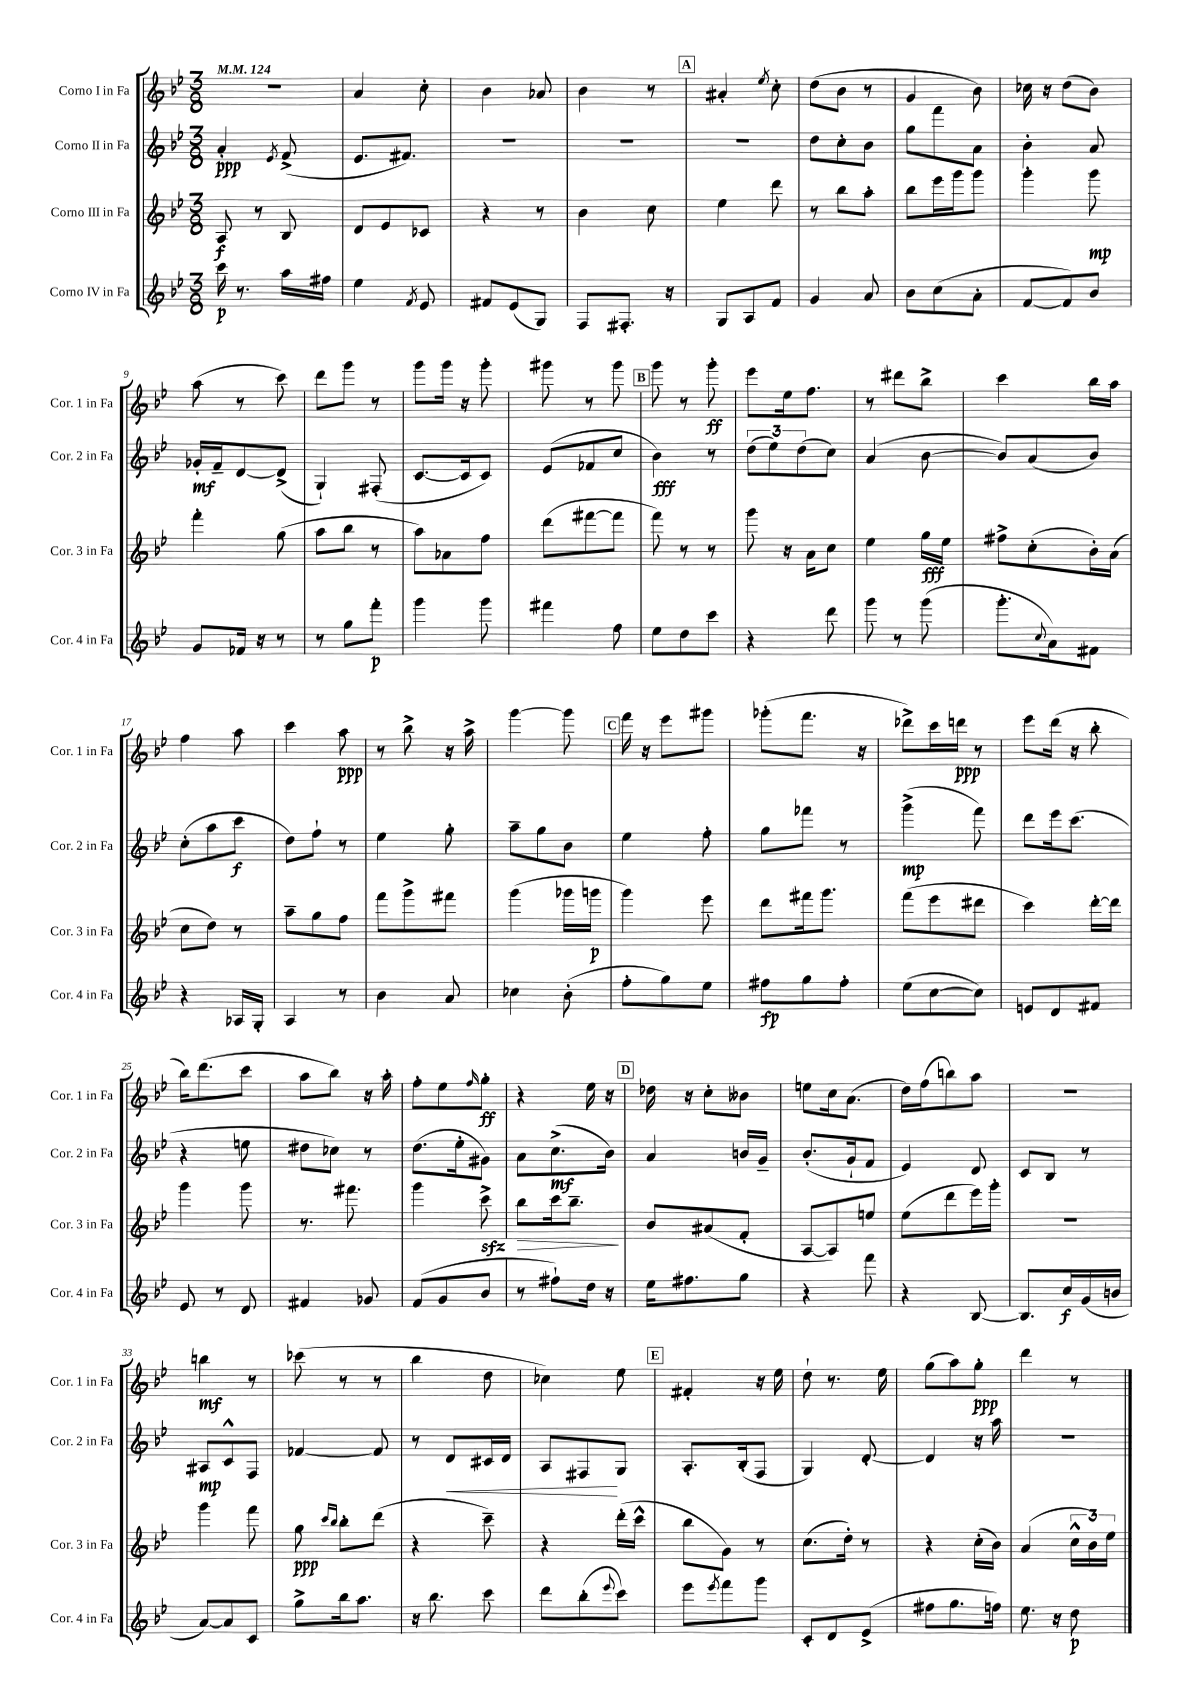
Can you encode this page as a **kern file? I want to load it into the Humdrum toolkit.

**kern	**kern	**kern	**kern
*staff4	*staff3	*staff2	*staff1
*clefG2	*clefG2	*clefG2	*clefG2
*k[b-e-]	*k[b-e-]	*k[b-e-]	*k[b-e-]
*M3/8	*M3/8	*M3/8	*M3/8
*MM124	*MM124	*MM124	*MM124
16ccc	8A	4a'	4.r
8.r	.	.	.
.	8r	.	.
.	.	8qe-	.
16aa	8B-	(8f^	.
16ff#	.	.	.
=	=	=	=
4ee-	8d	8.e-	4a
.	8e-	.	.
.	.	8.f#)	.
8qf	.	.	.
8e-	8c-	.	8cc'
=	=	=	=
8f#	4r	4.r	4b-
(8e-	.	.	.
8G)	8r	.	8a-
=	=	=	=
8F	4b-	4.r	4b-
8.F#'	.	.	.
.	8cc	.	8r
16r	.	.	.
=	=	=	=
8G	4ee-	4.r	4a#'
8A	.	.	.
.	.	.	8qee-
8f	8ddd	.	8cc'
=	=	=	=
4g	8r	8dd	(8dd
.	8bb-	8cc'	8b-
8a	8aa'	8b-	8r
=	=	=	=
8b-	8bb-	8gg	4g
(8cc	16eee-	8fff	.
.	16ggg	.	.
8a'	8ggg	8a	8b-)
=	=	=	=
[8f	4ggg'	4b-'	16cc-
.	.	.	16r
8f])	.	.	(8dd
8b-	8ggg	8a	8b-)
=	=	=	=
8g	4fff'	16g-'	(8aa
.	.	16f~	.
16f-	.	[8d	8r
16r	.	.	.
8r	(8gg	(8d^]	8ccc)
=	=	=	=
8r	8aa	4G`)	8ddd
8gg	8bb-	.	8ggg
8fff'	8r	(8F#'	8r
=	=	=	=
4ggg	8aa)	[8.c	8ggg
.	8a-	.	16ggg
.	.	16c]	16r
8ggg	8ff	8c)	8ggg'
=	=	=	=
4fff#	(8ddd	(8e-	8ggg#
.	[8fff#	8f-	8r
8ff	8fff#]	8cc	8ggg#
=	=	=	=
8ee-	8fff)	4b-)	8ggg
8dd	8r	.	8r
8ccc	8r	8r	8ggg'
=	=	=	=
4r	8ggg	(12dd	8eee-
.	.	12ee-)	.
.	16r	.	16ee-
.	.	(12dd	.
.	16a	.	8.ff
8ddd	8cc	8cc)	.
=	=	=	=
8ggg	4ee-	(4a	8r
8r	.	.	8ddd#
(8ggg	16gg	[8b-	8bb-^
.	16ee-	.	.
=	=	=	=
8.ggg'	8ff#^	8b-])	4ccc
.	(8cc'	(8a	.
8qqcc	.	.	.
16a)	.	.	.
8f#	16b-')	8b-)	16bb-
.	(16a	.	16aa
=	=	=	=
4r	8cc	(8cc'	4ff
.	8dd)	8aa	.
16A-	8r	8ccc	8aa
16G'	.	.	.
=	=	=	=
4A	8aa~	8dd)	4ccc
.	8gg	8ff`	.
8r	8ff	8r	8aa
=	=	=	=
4b-	8fff	4ee-	8r
.	8ggg^	.	8bb-^
8a	8fff#	8gg'	16r
.	.	.	16aa^
=	=	=	=
4cc-	(4ggg	8aa~	[4ggg
.	.	8gg	.
(8b-'	16ggg-	8b-	8ggg]
.	16ggg	.	.
=	=	=	=
8ff'	4ggg)	4ee-	16fff
.	.	.	16r
8gg)	.	.	8eee-
8ee-	8eee-	8ff'	8ggg#
=	=	=	=
8ff#	8ddd	8gg	(8ggg-'
8gg	16fff#	8fff-	8.fff
.	8.ggg	.	.
8ff#'	.	8r	.
.	.	.	16r
=	=	=	=
(8ee-	(8fff	(4ggg^	8ddd-^)
[8cc	8eee-	.	16ccc
.	.	.	16ddd
8cc])	8ddd#	8fff)	8r
=	=	=	=
8e	4ccc)	8ddd	8eee-
8d	.	16eee-	(16ddd
.	.	(8.ccc	16r
8f#	[16ddd'	.	8bb-'
.	16ddd]	.	.
=	=	=	=
8e-	4ggg	4r	16bb-)
.	.	.	(8.ddd
8r	.	.	.
8d	8ggg	8ee	8ccc
=	=	=	=
4f#	8.r	8dd#	8aa
.	.	8cc-)	8bb-)
.	8.fff#	.	.
8g-	.	8r	16r
.	.	.	16aa'
=	=	=	=
(8f	4ggg	(8.dd	8ff'
8g	.	.	8ee-
.	.	16ee-'	.
.	.	.	16qqff
8b-	8ccc^	8g#)	8gg'
=	=	=	=
8r	8bb-	8a	4r
8ff#`)	16ccc	(8.cc^	.
.	8.bb-~	.	.
16dd	.	.	16ee-
16r	.	16b-)	16r
=	=	=	=
16ee-	8b-	4a	16dd-
8.ff#	.	.	16r
.	(8a#	.	8cc'
8gg	8f'	16b	8b--
.	.	16g~	.
=	=	=	=
4r	[8A	(8.b-'	8ee
.	8A])	.	16cc
.	.	16g`	(8.a
8fff	8ee	8f	.
=	=	=	=
4r	(8ee-	4e-)	16dd)
.	.	.	(16ff
.	8ddd	.	8bb)
[8B-	16eee-)	8d	8aa
.	16ggg'	.	.
=	=	=	=
8.B-]	4.r	8c	4.r
.	.	8B-	.
16cc	.	.	.
(16g	.	8r	.
16b	.	.	.
=	=	=	=
[8a)	4ggg	8A#	4bb
8a]	.	8c^^	.
8c	8fff	8F	8r
=	=	=	=
8gg^	8gg	[4f-	(8ccc-
.	16qqccc	.	.
.	16qqbb-	.	.
16bb-	8bb-'	.	8r
8.aa	.	.	.
.	(8ddd	8f-]	8r
=	=	=	=
16r	4r	8r	4bb-
8.bb-	.	.	.
.	.	8d	.
8ccc	8ccc~)	16c#	8dd
.	.	16d	.
=	=	=	=
8ddd	4r	8A	4cc-)
(8bb-'	.	8F#	.
8qqeee-	.	.	.
8ccc)	(16ddd'	8G	8ee-
.	16ccc^^	.	.
=	=	=	=
8eee-	8bb-	8.A'	4f#'
8qeee-	.	.	.
8fff	8g)	.	.
.	.	(16B-'	.
8ggg	8r	8F	16r
.	.	.	16ee-
=	=	=	=
8c'	(8.cc	4G)	8dd`
8d	.	.	8.r
.	16dd')	.	.
(8e-^	8r	[8d'	.
.	.	.	16ee-
=	=	=	=
8ff#	4r	4d]	(8gg
8.gg	.	.	8aa)
.	(16cc'	16r	8gg'
16ff)	16b-)	16aa	.
=	=	=	=
8.ee-	(4a	4.r	4ddd
16r	.	.	.
8dd	24cc^^	.	8r
.	24b-)	.	.
.	24ee-	.	.
==	==	==	==
*-	*-	*-	*-
